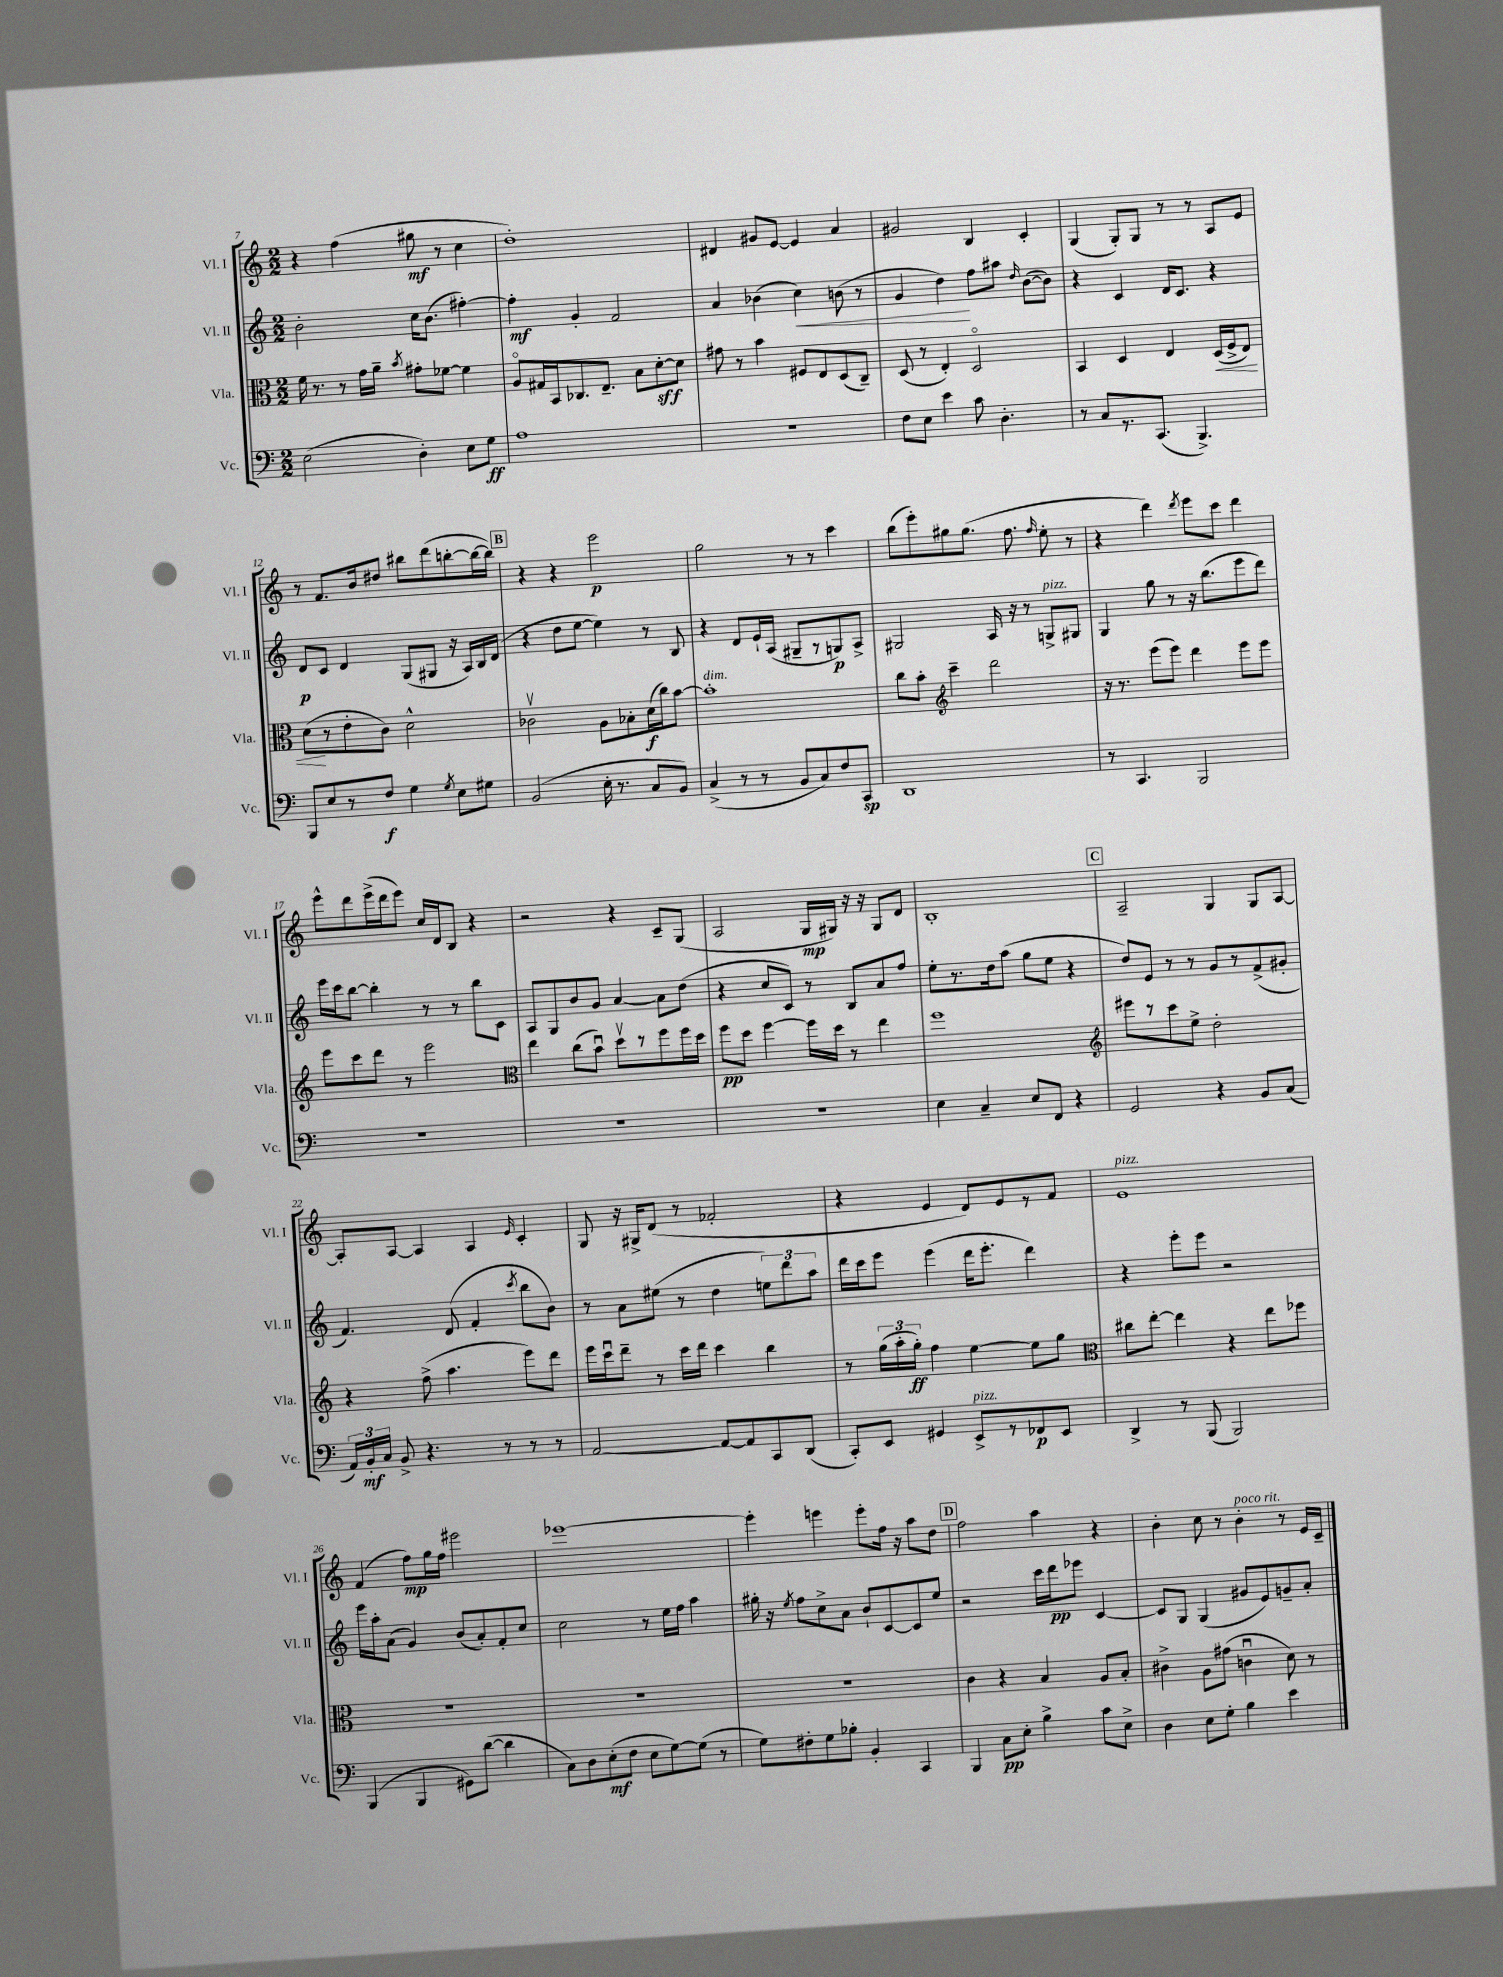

**kern	**kern	**kern	**kern
*staff4	*staff3	*staff2	*staff1
*clefF4	*clefC3	*clefG2	*clefG2
*k[]	*k[]	*k[]	*k[]
*M2/2	*M2/2	*M2/2	*M2/2
(2E	16f	2b'	4r
.	8.r	.	.
.	8r	.	(4ff
.	16g	.	.
.	16a~	.	.
.	8qb	.	.
4D')	8g#'	16cc	8gg#
.	.	(8.b	.
.	[8f-	.	8r
8E	4f-]	[4ff#')	4cc
8G	.	.	.
=	=	=	=
1A	8Ao	4ff#']	1dd')
.	16G#	.	.
.	16BB	.	.
.	8.C-	4g'	.
.	8.E~	.	.
.	.	2f	.
.	8B	.	.
.	[8d'	.	.
.	8d]	.	.
=	=	=	=
1r	8g#	4a	4d#
.	8r	.	.
.	4b	(4b-	8g#
.	.	.	[8e
.	8F#	4cc)	4e]
.	8E	.	.
.	(8D	(8b	4a
.	8C~)	8r	.
=	=	=	=
8F	(8D	4g	2g#
8E	8r	.	.
4e	4E')	4dd)	.
8c	2Do	8ff	4B
4.D'	.	8aa#	.
.	.	16qqdd	.
.	.	([8b	4c'
.	.	8b])	.
=	=	=	=
8r	4BB	4r	(4G
8C	.	.	.
8.r	4D	4c	8G')
.	.	.	8G
(8.CC	.	.	.
.	4E	16d	8r
.	.	8.c	.
4.BBB^)	.	.	8r
.	(16D	4r	8A
.	16F^	.	.
.	8E)	.	8e
=	=	=	=
8BBB	(8d	8d	8r
8E	8r	8c	8.f
8r	8e'	4d	.
.	.	.	16b
8F	8c)	.	8dd#
4G	2d^^	(8G	8bb#
.	.	8G#	(8ddd
8qG	.	.	.
8E	.	16r	[8bb'
.	.	16A)	.
8G#	.	16B	16bb_
.	.	(16d	16bb])
=	=	=	=
(2BB	2c-v	4r	4r
.	.	8dd	4r
.	.	[8ee	.
16E'	8A	4ee])	2eee
8.r	.	.	.
.	8B-'	.	.
8C	(16d	8r	.
.	16cc)	.	.
8BB)	[8b	8B	.
=	=	=	=
(4C^	1b']	4r	2gg
8r	.	8d	.
8r	.	16e`	.
.	.	(16A	.
8BB	.	8G#~	8r
8C)	.	8r	8r
8F	.	8G)	4ccc
8CC	.	8A^	.
=	=	=	=
1DD	8cc	2G#	(8bb
.	8b'	.	8eee')
*	*clefG2	*	*
.	4ccc~	.	8gg#
.	.	.	(8.gg#
.	2ddd	16A	.
.	.	16r	8.ff
.	.	8r	.
.	.	.	16qqff
.	.	8G^	8ee'
.	.	8G#	8r
=	=	=	=
8r	16r	4G	4r
.	8.r	.	.
4.CC	.	.	.
.	(8eee	8gg	4ddd)
.	8eee)	8r	.
.	.	.	8qddd
2BBB	4ddd	16r	8eee
.	.	(8.bb	.
.	.	.	8ccc
.	8eee	8eee	4ddd
.	8eee	8ddd)	.
=	=	=	=
1r	8eee	16eee	8eee^^
.	.	16ccc	.
.	8ccc	[8bb	8ddd
.	8ddd	4bb']	(16eee^
.	.	.	16ddd
.	8r	.	8eee)
.	2eee	8r	16cc
.	.	.	16d
.	.	8r	8B
.	.	8bb	4r
.	.	8c	.
=	=	=	=
*	*clefC3	*	*
1r	4ee	8A	2r
.	.	8G	.
.	(8cc	8b	.
.	8bu)	8g	.
.	8ddv	[4a	4r
.	8r	.	.
.	8ff	8a]	8c~
.	16ff	(8dd	(8G
.	16dd	.	.
=	=	=	=
1r	8ff	4r	2A
.	8dd	.	.
.	[4ff	8cc	.
.	.	8c)	.
.	16ff]	8r	16G
.	16dd	.	16G#)
.	8r	8B	16r
.	.	.	16r
.	4ee	8a	8G#
.	.	8ff	8d
=	=	=	=
4E	1ff	8ee'	1B'
.	.	8.r	.
4C~	.	.	.
.	.	16dd	.
.	.	(8aa	.
8E	.	8gg	.
8FF	.	8ee	.
4r	.	4r	.
=	=	=	=
*	*clefG2	*	*
2GG	8eee#	8dd)	2A~
.	8r	8e	.
.	8ccc	8r	.
.	8ee^	8r	.
4r	2dd'	8g	4G
.	.	8r	.
8BB	.	(8f^	8G
(8C	.	8g#'	[8A
=	=	=	=
24AA)	4r	4.f)	8A']
24BB'	.	.	.
24C	.	.	.
8BB^	.	.	[8A
4.r	(8ff^	.	4A]
.	4.aa	(8d	.
.	.	4f'	4A
8r	.	.	.
.	.	8qccc	16qqe
8r	8eee)	8bb	4c'
8r	8ddd	8b)	.
=	=	=	=
[2AA	16eee	8r	8G
.	16cccu	.	.
.	8ddd~	8a	16r
.	.	.	16G#^
.	8r	(8ee#	(8d
.	16ccc	8r	8r
.	16ddd	.	.
8AA_	4ccc	4dd	2f-'
8AA]	.	.	.
8CC	4bb	12ee)	.
.	.	12ddd	.
(8DD	.	.	.
.	.	12aa	.
=	=	=	=
8CC')	8r	16ddd	4r
.	.	16ccc	.
8EE	(24gg	8eee	.
.	24aa'	.	.
.	24gg')	.	.
4GG#	4ff	(4eee	4e
8EE^	[4ee	16ddd	8d)
.	.	8.eee'	.
8r	.	.	8e
8FF-	8ee]	4ddd)	8r
8EE	8gg	.	8f
=	=	=	=
*	*clefC3	*	*
4DD^	8cc#	4r	1e
.	[8ee'	.	.
8r	4ee]	8eee'	.
(8BBB	.	8eee	.
2BBB)	4r	2r	.
.	8ee	.	.
.	8ff-	.	.
=	=	=	=
(4BBB	1r	16eee	(4f
.	.	16aa'	.
.	.	(8a	.
4BBB	.	4g)	8ff)
.	.	.	16gg
.	.	.	16ff
8GG#)	.	(8b	2eee#
([8d	.	8a')	.
4d]	.	8f'	.
.	.	8cc	.
=	=	=	=
8C)	1r	2cc	[1eee-
8D	.	.	.
(8E'	.	.	.
8F	.	.	.
8E	.	8r	.
[8G)	.	16ee	.
.	.	16ff	.
(8G]	.	4aa	.
8r	.	.	.
=	=	=	=
8G)	1r	16gg#'	4eee-']
.	.	16r	.
.	.	8qee	.
8F#'	.	8ff	.
8G	.	8cc^	4eee
8B-'	.	8a	.
4BB'	.	8b`	8eee'
.	.	[8c	16ff
.	.	.	16r
4CC	.	8c]	8aa
.	.	8ee	8dd
=	=	=	=
4BBB	4c	2r	2ff
8C	4r	.	.
8E'	.	.	.
4B^	4B	16ccc	4aa
.	.	16ddd	.
.	.	8eee-	.
8c	8A	[4c	4r
8E^	8B'	.	.
=	=	=	=
4D	4c#^	8c]	4b'
.	.	8G	.
8E	8A	(4G	8cc
8G'	(8g#	.	8r
4B	4cu	8g#	4b'
.	.	8e)	.
4e	8d)	8g~	8r
.	8r	8a'	16e
.	.	.	16c~
==	==	==	==
*-	*-	*-	*-
